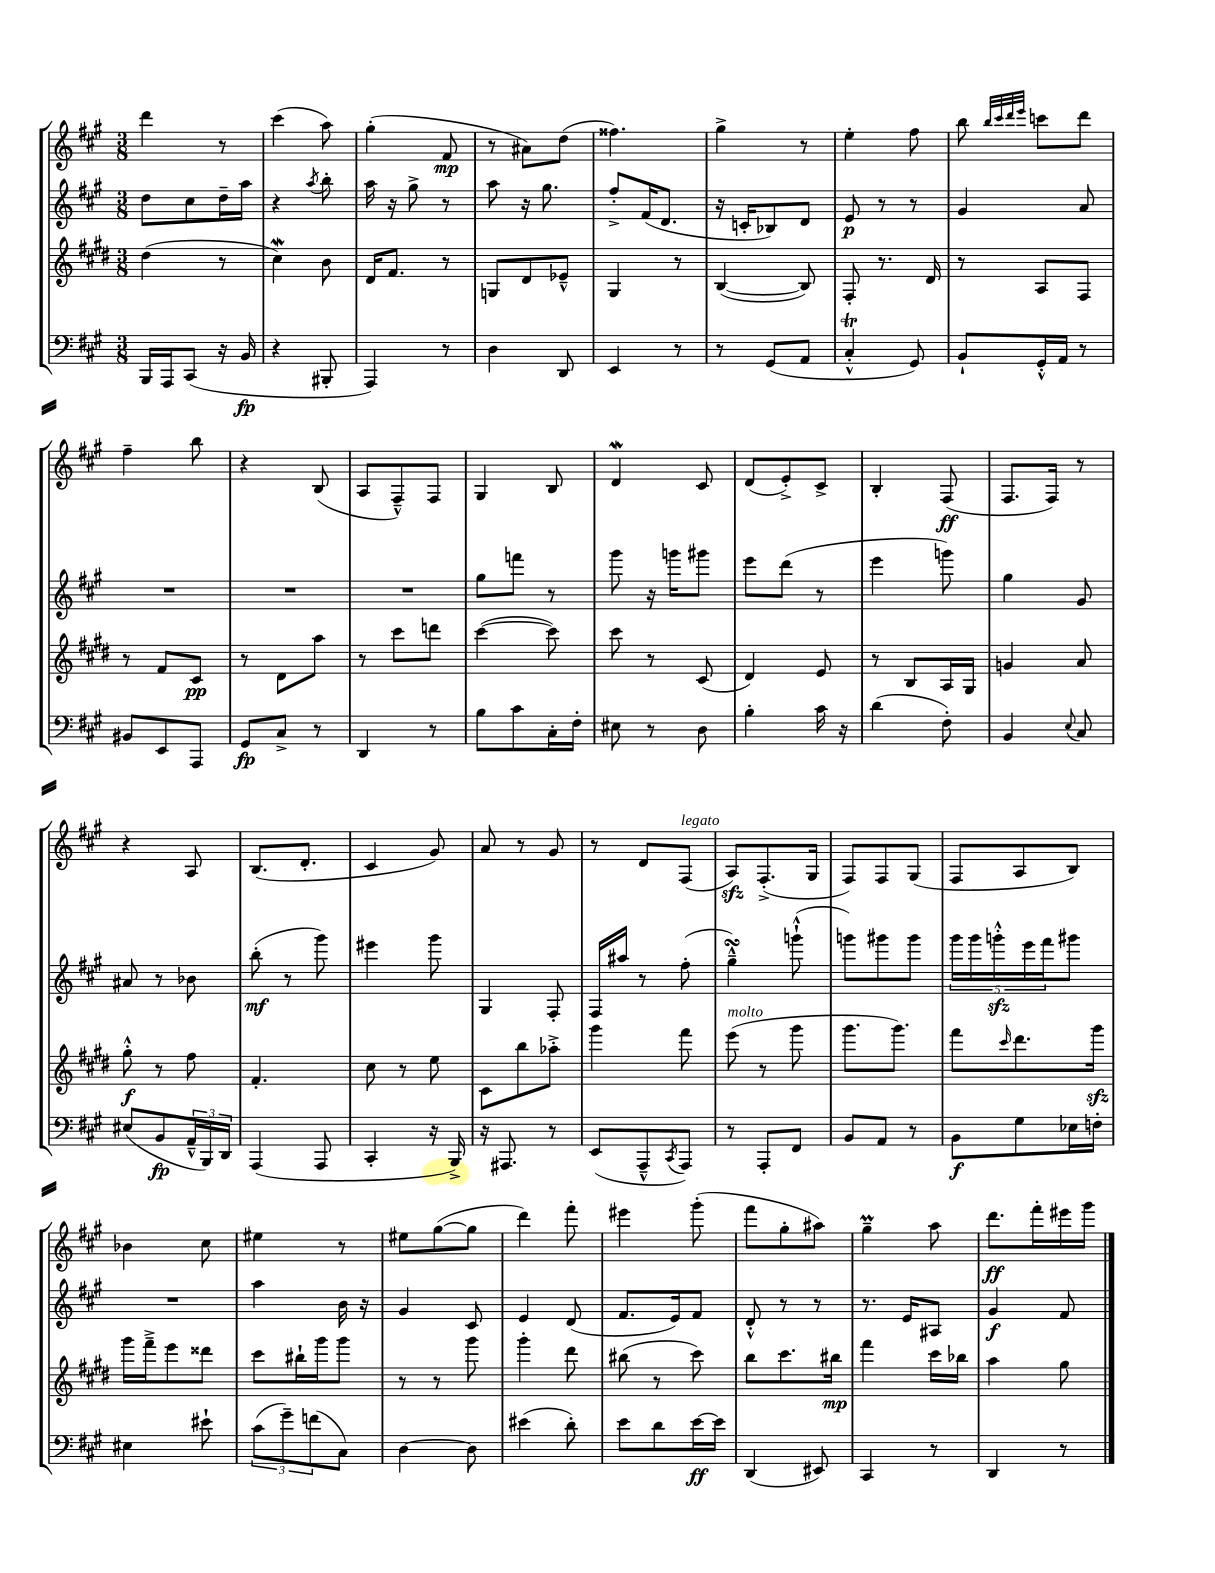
<<
\new StaffGroup <<
\new Staff = "s0" {
    \clef treble \key a \major \numericTimeSignature \time 3/8
    d'''4 r8 |
    cis'''4( a''8) |
    gis''4-.( fis'8\mp |
    r8 ais'8) d''8( |
    fisis''4.) |
    gis''4-> r8 |
    e''4-. fis''8 |
    b''8 \grace { b''32 cis'''32 d'''32 e'''32 } c'''8 d'''8 |
    fis''4-- b''8 |
    r4 b8( |
    a8 fis8---^) fis8 |
    gis4 b8 |
    d'4\mordent cis'8 |
    d'8( e'8-.->) cis'8-> |
    b4-. fis8\ff( |
    fis8. fis16) r8 |
    r4 a8 |
    b8.( d'8.-. |
    cis'4 gis'8) |
    a'8 r8 gis'8 |
    r8 d'8 fis8^\markup { \italic "legato" }( |
    a8\sfz) fis8.-.->( gis16 |
    fis8) fis8 gis8( |
    fis8 a8 b8) |
    bes'4 cis''8 |
    eis''4 r8 |
    eis''8 gis''8~( gis''8 |
    d'''4) fis'''8-. |
    eis'''4 gis'''8-.( |
    fis'''8 gis''8-. ais''8) |
    gis''4--\prall a''8 |
    d'''8.\ff fis'''16-. eis'''16 gis'''16 \bar "|." |
}
\new Staff = "s1" {
    \clef treble \key a \major \numericTimeSignature \time 3/8
    d''8 cis''8 d''16-- a''16 |
    r4 \acciaccatura { a''8 } b''8-. |
    a''16 r16 gis''8-> r8 |
    a''8 r16 gis''8. |
    fis''8-.-> fis'16( d'8. |
    r16 c'16-. bes8) d'8 |
    e'8\p r8 r8 |
    gis'4 a'8 |
    R4. |
    R4. |
    R4. |
    gis''8 f'''8 r8 |
    gis'''8 r16 g'''16 gis'''8 |
    e'''8 d'''8( r8 |
    e'''4 g'''8) |
    gis''4 gis'8 |
    ais'8 r8 bes'8 |
    b''8-.\mf( r8 gis'''8) |
    eis'''4 gis'''8 |
    gis4 fis8-. |
    fis16 ais''16 r8 fis''8-.( |
    gis''4---^\turn) g'''8-!-^( |
    g'''8) gis'''8 gis'''8 |
    \tuplet 5/4 { gis'''16 gis'''16 g'''16-.-^\sfz e'''16 fis'''16 } gis'''8 |
    R4. |
    a''4 b'16 r16 |
    gis'4 cis'8 |
    e'4 d'8( |
    fis'8. e'16) fis'8 |
    d'8-.-^ r8 r8 |
    r8. e'16 ais8 |
    gis'4\f fis'8 \bar "|." |
}
\new Staff = "s2" {
    \clef treble \key e \major \numericTimeSignature \time 3/8
    dis''4( r8 |
    cis''4\mordent) b'8 |
    dis'16 fis'8. r8 |
    g8 dis'8 ees'8---^ |
    gis4 r8 |
    b4~( b8) |
    fis8-. r8. dis'16 |
    r8 a8 fis8 |
    r8 fis'8 cis'8\pp |
    r8 dis'8 a''8 |
    r8 cis'''8 d'''8 |
    cis'''4~( cis'''8) |
    cis'''8 r8 cis'8( |
    dis'4) e'8 |
    r8 b8 a16 gis16 |
    g'4 a'8 |
    gis''8-.-^\f r8 fis''8 |
    fis'4.-. |
    cis''8 r8 e''8 |
    cis'8 b''8 aes''8-.-> |
    gis'''4 fis'''8 |
    e'''8^\markup { \italic "molto" }( r8 gis'''8 |
    gis'''8. gis'''8.) |
    fis'''8 \grace { cis'''16 } dis'''8. gis'''16\sfz |
    gis'''16 fis'''16---> e'''8 disis'''8 |
    cis'''8 bis''16-! gis'''16 gis'''8 |
    r8 r8 gis'''8 |
    gis'''4-. dis'''8 |
    bis''8( r8 cis'''8) |
    b''8 cis'''8. bis''16\mp |
    fis'''4 cis'''16 bes''16 |
    a''4 gis''8 \bar "|." |
}
\new Staff = "s3" {
    \clef bass \key a \major \numericTimeSignature \time 3/8
    b,,16 a,,16 cis,8( r16 b,16\fp |
    r4 bis,,8-. |
    a,,4) r8 |
    d4 d,8 |
    e,4 r8 |
    r8 gis,8( a,8 |
    cis4-.-^\trill gis,8) |
    b,8-! gis,16-.-^ a,16 r8 |
    bis,8 e,8 a,,8 |
    gis,8\fp cis8-> r8 |
    d,4 r8 |
    b8 cis'8 cis16-. fis16-. |
    eis8 r8 d8 |
    b4-. cis'16 r16 |
    d'4( fis8-.) |
    b,4 \appoggiatura { e8 } cis8 |
    eis8( b,8\fp \tuplet 3/2 { a,16---^ b,,16) d,16 } |
    a,,4( a,,8 |
    cis,4-. r16 b,,16->) |
    r16 ais,,8. r8 |
    e,8( a,,8---^ \acciaccatura { cis,8 } a,,8) |
    r8 a,,8-. fis,8 |
    b,8 a,8 r8 |
    b,8\f gis8 ees16 f16-. |
    eis4 eis'8-! |
    \tuplet 3/2 { cis'8( gis'8--) f'8( } cis8) |
    d4~ d8 |
    eis'4( d'8-.) |
    e'8 d'8 e'16~\ff e'16 |
    d,4( eis,8) |
    cis,4 r8 |
    d,4 r8 \bar "|." |
}
>>
>>
\layout { \context { \Score \remove "Bar_number_engraver" } }
